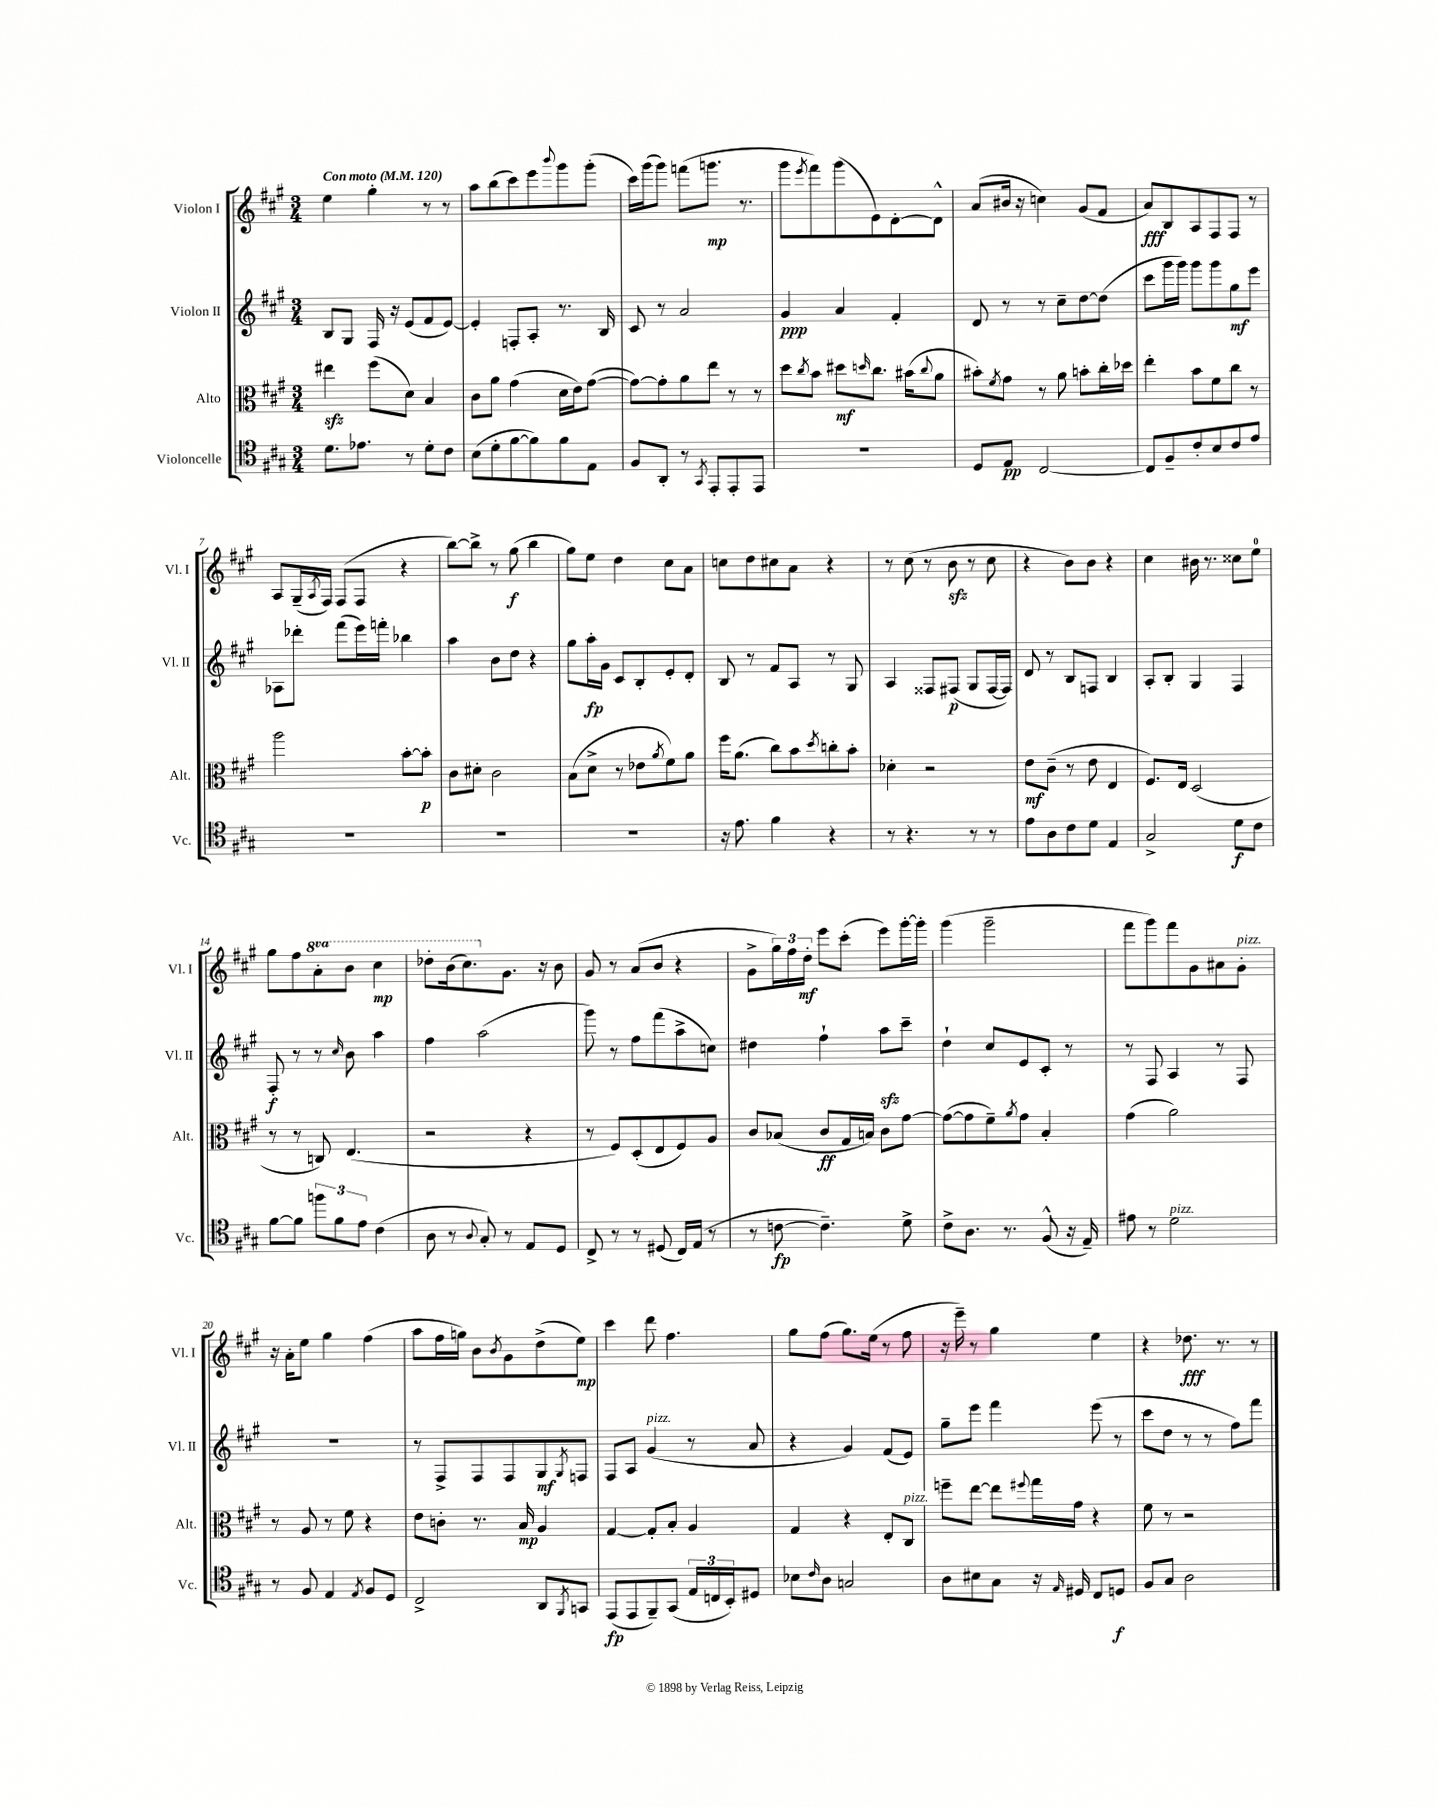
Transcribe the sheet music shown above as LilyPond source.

<<
\new StaffGroup <<
\new Staff = "s0" \with { instrumentName = "Violon I" shortInstrumentName = "Vl. I" } {
    \clef treble \key a \major \numericTimeSignature \time 3/4 \set Staff.ottavationMarkups = #ottavation-simple-ordinals \tempo "Con moto" 4 = 120
    e''4 gis''4-. r8 r8 |
    a''8 b''8( cis'''8) e'''8 \appoggiatura { b'''8 } gis'''8 gis'''8-.( |
    cis'''16) gis'''16( gis'''8) f'''8( g'''8.\mp r8. |
    gis'''8 \acciaccatura { e'''8 } fis'''8) gis'''8( e'8) d'8~-. d'8-^ |
    a'8( bis'16 r16 c''4) gis'8( fis'8 |
    a'8\fff) b8 a8 fis8 fis8 r8 |
    a8 gis16--( \acciaccatura { a8 } fis16) fis8( fis8 r4 |
    b''8~) b''8-> r8 gis''8\f( b''4 |
    gis''8) e''8 d''4 cis''8 a'8 |
    c''8 d''8 cis''8 a'8 r4 |
    r8 cis''8( r8 b'8\sfz r8 cis''8 |
    r4 b'8) b'8 r4 |
    cis''4 bis'16 r8. cisis''8 e''8-0 |
    gis''8 fis''8 \ottava #1 a''8-. b''8 cis'''4\mp |
    des'''8-. b''16( cis'''8.) \ottava #0 gis'8. r16 b'8 |
    gis'8 r8 a'8( b'8 r4 |
    gis'8-> \tuplet 3/2 { gis''16) fis''16 d''16-.\mf } e'''8 cis'''8-.( e'''8) gis'''16~-. gis'''16-. |
    gis'''4( gis'''2-- |
    fis'''8 gis'''8) fis'''8 gis'8 ais'8 gis'8-.^\markup { \italic "pizz." } |
    r16 a'16-. e''8 gis''4 fis''4( |
    a''8 fis''16 g''16) b'8 \acciaccatura { b'8 } gis'8 d''8->( e''8\mp) |
    cis'''4 d'''8 fis''4. |
    gis''8 fis''8( gis''8.) e''16( r8 fis''8 |
    r16 e'''16--) r8 gis''4 e''4 |
    r4 des''8.\fff r8. r8 \bar "|." |
}
\new Staff = "s1" \with { instrumentName = "Violon II" shortInstrumentName = "Vl. II" } {
    \clef treble \key a \major \numericTimeSignature \time 3/4
    b8 gis8 fis16 r16 e'8( fis'8 e'8~) |
    e'4-. f8-. a8-. r8. b16 |
    cis'8 r8 a'2 |
    gis'4\ppp a'4 fis'4-. |
    d'8 r8 r8 cis''8-- d''8~ d''8( |
    cis'''8 gis'''16 gis'''16) gis'''8 gis'''8 gis''8\mf e'''8 |
    aes8 des'''8-. fis'''8( e'''16) f'''16-. bes''4 |
    a''4 b'8 d''8 r4 |
    gis''8 a''16-.\fp gis'16 cis'8 b8-. e'8-. d'8-. |
    b8 r8 fis'8 a8 r8 gis8 |
    a4 fisis8 fis8\p( gis8 fis16~ fis16) |
    d'8 r8 b8 f8 b4 |
    a8-. b8-. gis4 fis4 |
    fis8-.\f r8 r8 \grace { cis''16 } b'8 a''4 |
    fis''4 a''2( |
    gis'''8) r8 fis''8 fis'''8( a''8-> c''8) |
    dis''4 fis''4-! a''8\sfz cis'''8-- |
    d''4-! cis''8 e'8 cis'8-. r8 |
    r8 fis8 a4 r8 fis8 |
    R2. |
    r8 fis8-> fis8 fis8 gis8\mf \acciaccatura { gis8 } f8 |
    fis8 a8 gis'4^\markup { \italic "pizz." }( r8 a'8 |
    r4 gis'4) fis'8( e'8) |
    gis''8-- e'''8 fis'''4 e'''8( r8 |
    cis'''8 d''8 r8 r8 fis''8) fis'''8 \bar "|." |
}
\new Staff = "s2" \with { instrumentName = "Alto" shortInstrumentName = "Alt." } {
    \clef alto \key a \major \numericTimeSignature \time 3/4
    eis''4\sfz fis''8( d'8) b4 |
    cis'8 a'8 gis'4( d'16 e'16) gis'8~( |
    gis'8~) gis'8-. a'8 e''8 r8 r8 |
    d''8 \acciaccatura { cis''8 } b'8 dis''8\mf \grace { d''16 } cis''8. bis'16( \appoggiatura { cis''8 } a'8 |
    bis'8-.) \acciaccatura { fis'8 } gis'8 r8 a'8 b'8-. cis''16-. des''16 |
    e''4-. b'8 fis'8 cis''8 r8 |
    a''2 b'8~-. b'8-.\p |
    cis'8 dis'8-. cis'2 |
    b8( d'8-> r8 ees'8 \acciaccatura { a'8 } fis'8) a'8 |
    fis''16 a'8.( cis''8) b'8 \acciaccatura { d''8 } c''8-. b'8-. |
    des'4-. r2 |
    e'8\mf cis'8--( r8 e'8 e4 |
    fis8.) e16 d2( |
    r8 r8 c8) e4.( |
    r2 r4 |
    r8 fis8) d8-.( e8 fis8) a8 |
    cis'8 bes8( cis'8\ff gis16 b16) cis'8 gis'8~ |
    gis'8~( gis'8 fis'8--) \acciaccatura { a'8 } gis'8 b4-. |
    gis'4( a'2) |
    r8 a8 r8 fis'8 r4 |
    e'8 c'8-. r8. b16\mp a4 |
    gis4~ gis8-. b8-. a4 |
    gis4 r4 e8-. cis8^\markup { \italic "pizz." } |
    f''8-- e''8~ e''8 \appoggiatura { fis''8 } gis''16 gis'16 r4 |
    fis'8 r8 r2 \bar "|." |
}
\new Staff = "s3" \with { instrumentName = "Violoncelle" shortInstrumentName = "Vc." } {
    \clef tenor \key a \major \numericTimeSignature \time 3/4
    d'8. ees'8. r8 d'8-. cis'8 |
    b8( d'8-. fis'8~ fis'8) fis'8 e8 |
    fis8 a,8-. r8 \acciaccatura { gis,8 } e,8-. e,8-. e,8 |
    R2. |
    d8 e8\pp cis2~ |
    cis8 fis8-- cis'8-. b8 cis'8 e'8 |
    R2. |
    R2. |
    R2. |
    r16 e'8. fis'4 r4 |
    r8 r4. r8 r8 |
    e'8 a8 cis'8 d'8 e4 |
    gis2-> d'8\f cis'8 |
    fis'8~ fis'8 \tuplet 3/2 { f''8 fis'8 e'8 } cis'4( |
    a8 r8 \appoggiatura { a8 } gis8-.) r8 e8 d8 |
    cis8-> r8 r8 dis8( cis16) e16( r8 |
    r8 c'8~\fp c'4.--) d'8-> |
    cis'8-> a8. r8. fis8-^( r16 e16--) |
    eis'8 r8 d'2^\markup { \italic "pizz." } |
    r8 fis8 e4 \acciaccatura { e8 } fis8 d8 |
    cis2-> a,8 \acciaccatura { fis,8 } g,8 |
    e,8\fp( e,8 fis,8--) gis,8( \tuplet 3/2 { e16 c16 b,16-.) } dis8 |
    bes8 \grace { cis'16 } a8 g2 |
    a8 bis8 gis8 r16 \grace { e16 } dis16 cis8 d8\f |
    fis8 gis8 a2 \bar "|." |
}
>>
>>
